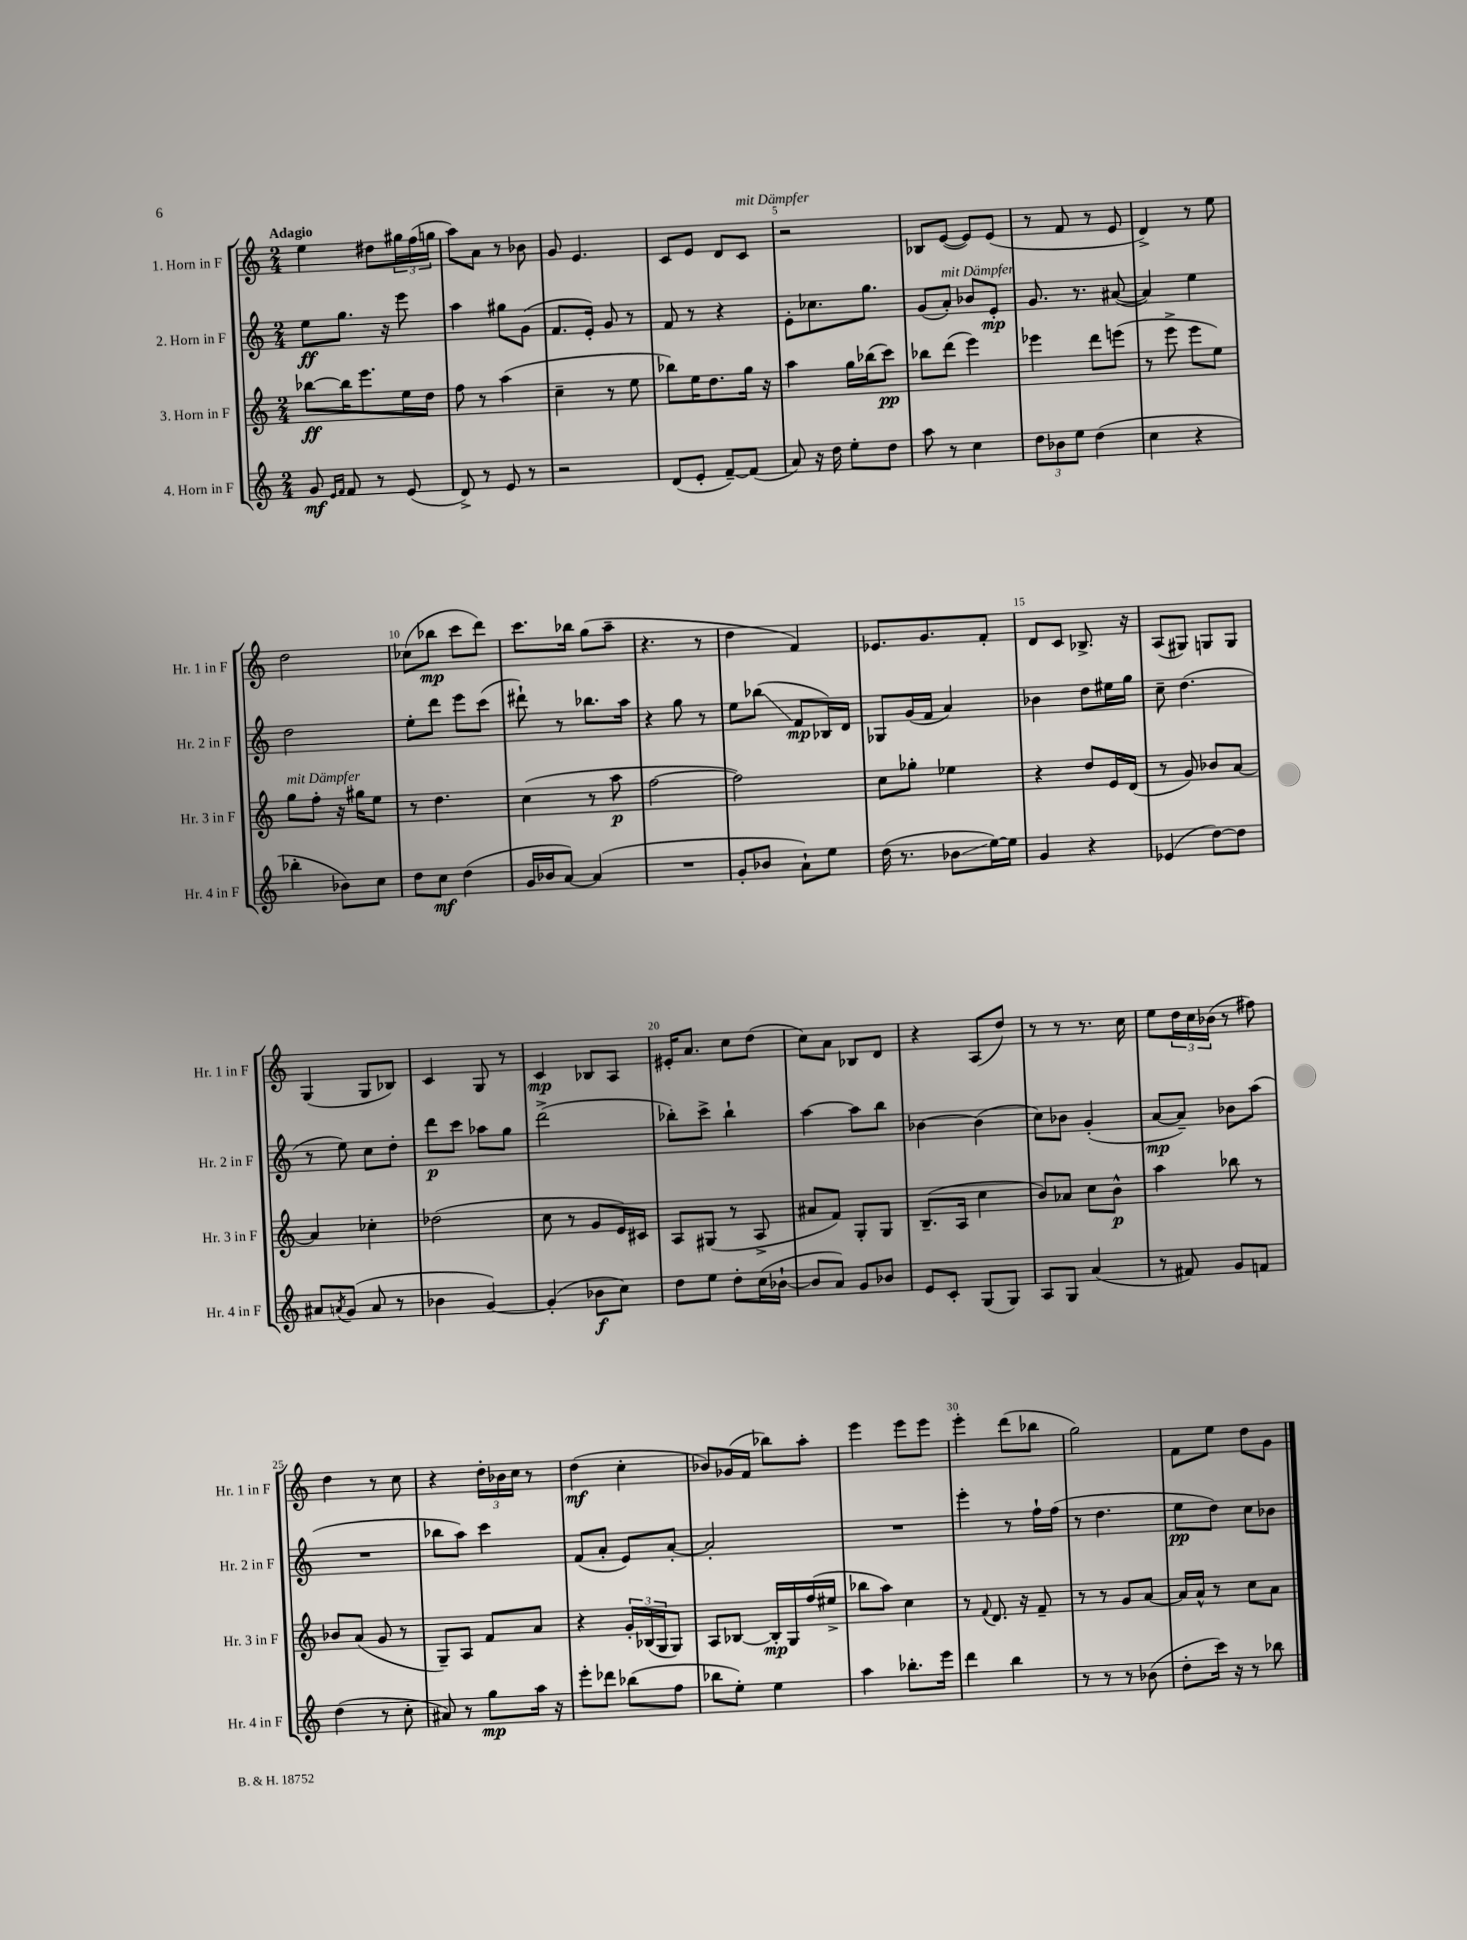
<<
\new StaffGroup <<
\new Staff = "s0" \with { instrumentName = "1. Horn in F" shortInstrumentName = "Hr. 1 in F" } {
    \clef treble \key c \major \numericTimeSignature \time 2/4 \tempo "Adagio"
    e''4 dis''8 \tuplet 3/2 { gis''16 f''16( g''16 } |
    a''8) a'8 r8 bes'8 |
    g'8 e'4. |
    c'8 e'8 d'8 c'8^\markup { \italic "mit Dämpfer" } |
    r2 |
    bes8 e'8~( e'8) e'8( |
    r8 f'8 r8 e'8 |
    d'4->) r8 e''8 |
    d''2 |
    ces''8( bes''8\mp c'''8 d'''8) |
    c'''8. bes''16 g''8( a''8-- |
    r4. r8 |
    d''4 f'4) |
    ees'8. g'8. f'8-. |
    d'8 c'8 bes8.-> r16 |
    a8( gis8) g8 g8 |
    g4( g8 bes8) |
    c'4 g8 r8 |
    c'4\mp bes8 a8 |
    eis'16-. a'8. c''8 d''8( |
    c''8) a'8 bes8 d'8 |
    r4 a8( d''8) |
    r8 r8 r8. c''16 |
    e''8 \tuplet 3/2 { d''16 c''16 bes'16( } r8 fis''8) |
    d''4 r8 c''8 |
    r4 \tuplet 3/2 { d''16-. bes'16 c''16 } r8 |
    d''4\mf( c''4-. |
    bes'8) ges'16( f'16 bes''8) a''8-. |
    e'''4 e'''8 e'''8 |
    e'''4-. d'''8( bes''8 |
    g''2) |
    f'8 e''8 d''8 g'8 \bar "|." |
}
\new Staff = "s1" \with { instrumentName = "2. Horn in F" shortInstrumentName = "Hr. 2 in F" } {
    \clef treble \key c \major \numericTimeSignature \time 2/4
    e''8\ff g''8. r16 e'''8 |
    a''4 gis''8 g'8( |
    f'8. e'16-.) g'8 r8 |
    f'8 r8 r4 |
    e'8-. ces''8. g''8. |
    g'8( a'8-.^\markup { \italic "mit Dämpfer" }) bes'8 e'8-.\mp |
    g'8. r8. ais'8~( |
    ais'4) e''4 |
    d''2 |
    e''8-. d'''8 e'''8 c'''8( |
    dis'''8-!) r8 bes''8. a''16 |
    r4 g''8 r8 |
    e''8 bes''8\glissando( f'8\mp bes16) d'16 |
    ges8 g'16( f'16 a'4) |
    bes'4 d''8 eis''16 g''16 |
    c''8-- d''4.( |
    r8 e''8) c''8 d''8-. |
    d'''8\p c'''8 aes''8 g''8 |
    d'''2->( |
    bes''8-.) c'''8-> bes''4-! |
    a''4~ a''8 b''8 |
    bes'4~ bes'4( |
    c''8) bes'8 g'4-.( |
    a'8~\mp a'8--) bes'8 a''8( |
    R2 |
    bes''8 a''8) c'''4 |
    f'8( a'8-. e'8) a'8~-. |
    a'2-. |
    R2 |
    e'''4-. r8 f''16-! f''16( |
    r8 d''4. |
    e''8\pp d''8) c''8 bes'8 \bar "|." |
}
\new Staff = "s2" \with { instrumentName = "3. Horn in F" shortInstrumentName = "Hr. 3 in F" } {
    \clef treble \key c \major \numericTimeSignature \time 2/4
    bes''8~\ff bes''16 e'''8. e''16 d''16 |
    f''8 r8 a''4( |
    c''4-- r8 e''8 |
    bes''8) e''16 d''8. g''16 r16 |
    a''4 g''16 bes''16( c'''8\pp) |
    bes''8 d'''8( e'''4) |
    ees'''4 d'''8 e'''8( |
    r8 e'''8-> e'''8 e''8) |
    g''8^\markup { \italic "mit Dämpfer" } f''8-. r16 gis''16 e''8 |
    r8 d''4. |
    c''4( r8 a''8\p |
    f''2~ |
    f''2) |
    c''8 ges''8-. ees''4 |
    r4 d''8 e'16 d'16( |
    r8 g'8) bes'8 a'8~ |
    a'4 ces''4-. |
    des''2( |
    c''8 r8 g'8 e'16) cis'16 |
    a8 gis8( r8 a8-> |
    ais'8 f'8) g8-. g8 |
    b8.--( a16 c''4 |
    b'8) aes'8 c''8 b'8-^\p |
    a''4 bes''8 r8 |
    bes'8 a'8( g'8 r8 |
    g8--) a8 f'8 a'8 |
    r4 \tuplet 3/2 { g'16-. bes16( g16 } g8) |
    a8 bes8~ bes16-.\mp g16 f''16( eis''16-> |
    bes''8 a''8) c''4 |
    r8 \appoggiatura { f'8 } d'8. r16 f'8-- |
    r8 r8 g'8 a'8~ |
    a'16 a'16-^ r8 c''8 a'8 \bar "|." |
}
\new Staff = "s3" \with { instrumentName = "4. Horn in F" shortInstrumentName = "Hr. 4 in F" } {
    \clef treble \key c \major \numericTimeSignature \time 2/4
    g'8\mf \grace { e'16 f'16 } f'8 r8 e'8( |
    d'8->) r8 e'8 r8 |
    r2 |
    d'8( e'8-. f'8~--) f'8( |
    a'8) r16 d''16 e''8-. d''8 |
    a''8 r8 c''4 |
    \tuplet 3/2 { d''8 bes'8 e''8 } d''4( |
    c''4 r4 |
    bes''4-. bes'8) c''8 |
    d''8 c''8\mf d''4( |
    g'16 bes'16 a'8~) a'4( |
    R2 |
    g'8-. bes'8 a'8-!) e''8 |
    d''16( r8. bes'8\glissando e''16~) e''16 |
    g'4 r4 |
    ees'4( d''8~) d''8 |
    ais'8 \acciaccatura { a'8 } g'8( a'8 r8 |
    bes'4 g'4~) |
    g'4-.( bes'8\f c''8) |
    d''8 e''8 d''8-. c''16( bes'16~-! |
    bes'8 a'8) g'8 bes'8 |
    e'8 c'8-. g8( g8) |
    a8 g8 a'4( |
    r8 fis'8) g'8 f'8 |
    d''4( r8 c''8-. |
    ais'8) r8 g''8\mp a''16 r16 |
    e'''8-. des'''8 bes''8( f''8 |
    bes''8 e''8-.) e''4 |
    a''4 bes''8.-. e'''16 |
    d'''4 b''4 |
    r8 r8 r8 bes'8( |
    d''8-. c'''16) r16 r8 bes''8 \bar "|." |
}
>>
>>
\layout { \context { \Score \override BarNumber.break-visibility = ##(#f #t #t) barNumberVisibility = #(every-nth-bar-number-visible 5) } }
